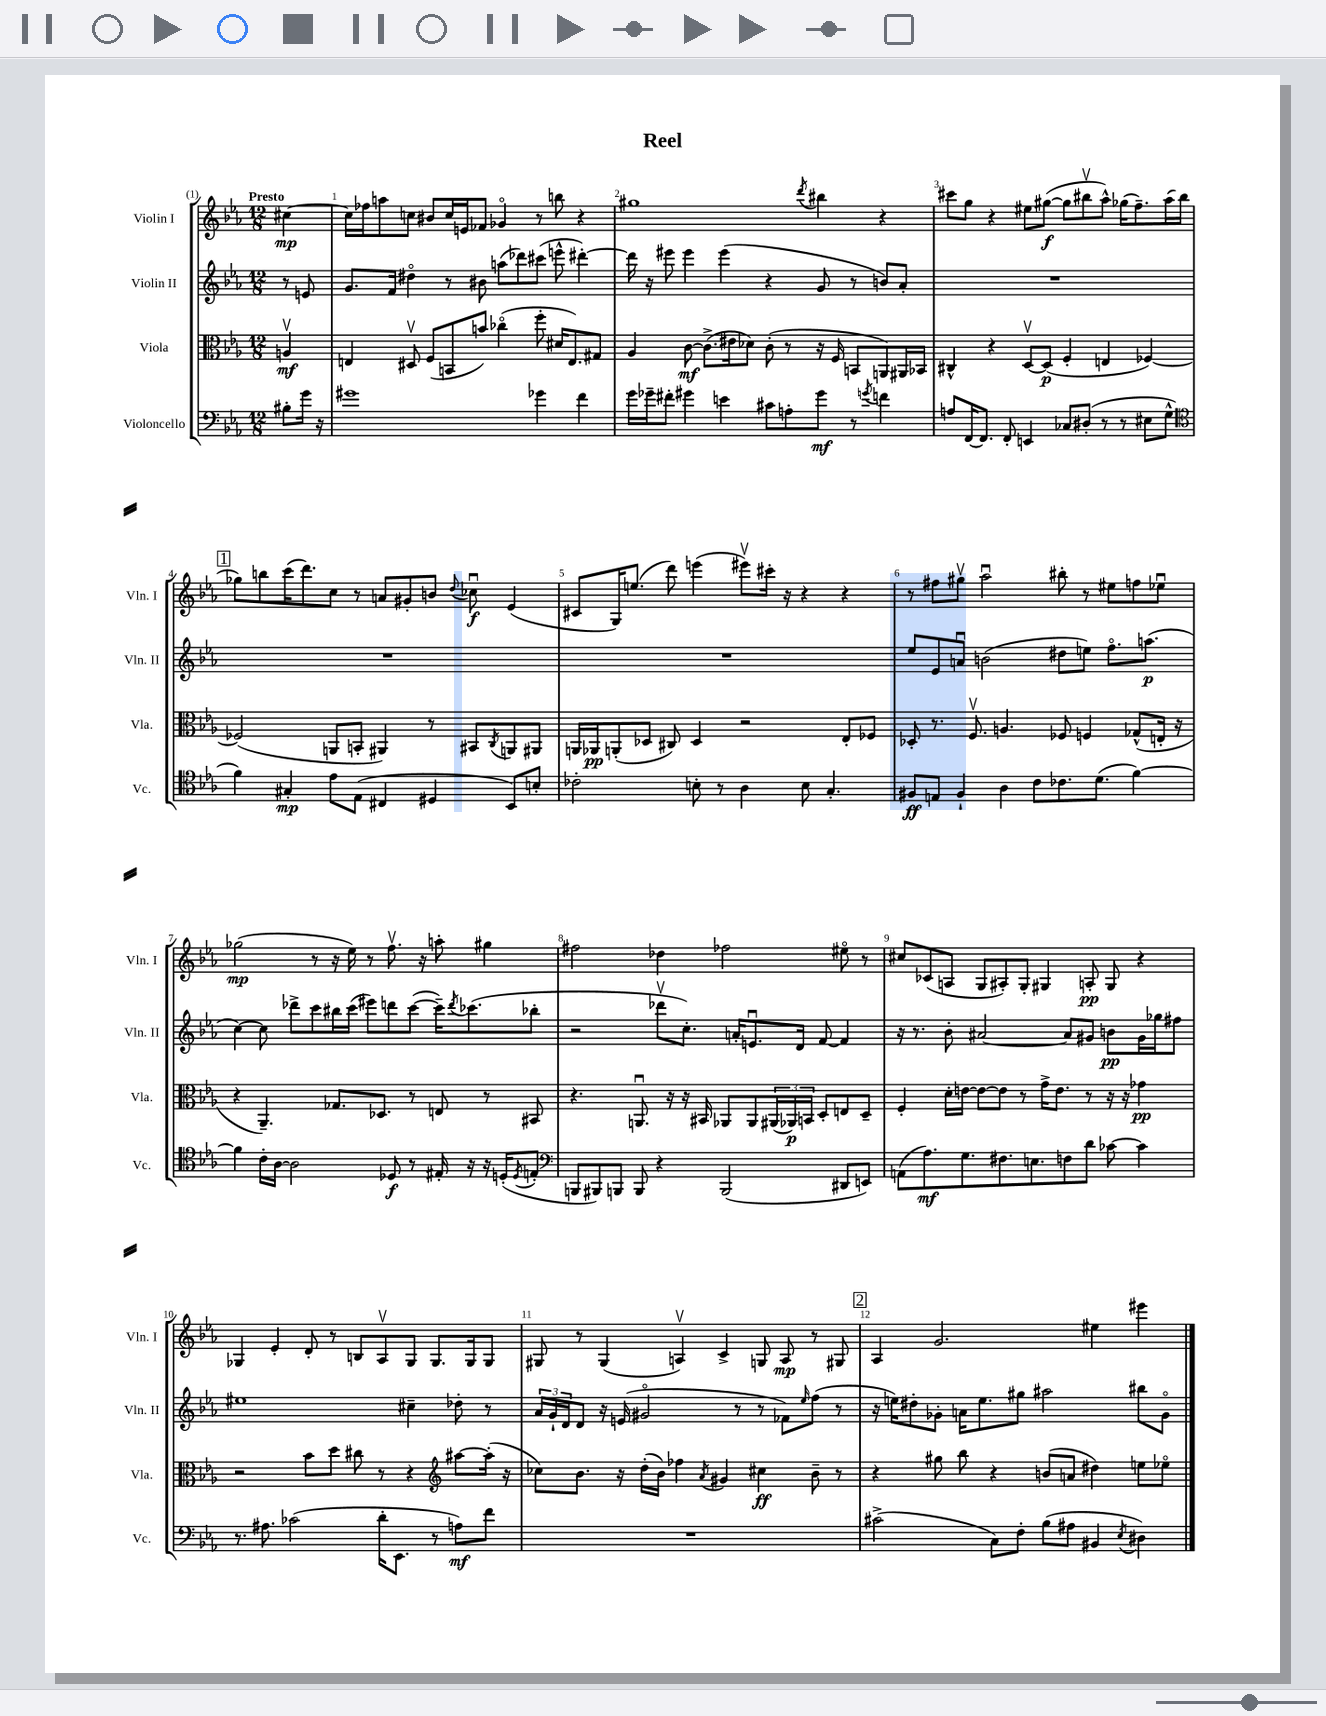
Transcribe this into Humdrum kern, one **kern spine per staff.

**kern	**dynam	**kern	**dynam	**kern	**dynam	**kern	**dynam
*part4	*part4	*part3	*part3	*part2	*part2	*part1	*part1
*staff4	*staff4	*staff3	*staff3	*staff2	*staff2	*staff1	*staff1
*I"Violoncello	*	*I"Viola	*	*I"Violin II	*	*I"Violin I	*
*I'Vc.	*	*I'Vla.	*	*I'Vln. II	*	*I'Vln. I	*
*clefF4	*	*clefC3	*	*clefG2	*	*clefG2	*
*k[b-e-a-]	*	*k[b-e-a-]	*	*k[b-e-a-]	*	*k[b-e-a-]	*
*M12/8	*	*M12/8	*	*M12/8	*	*M12/8	*
=	=	=	=	=	=	=	=
!	!	!	!	!	!	!LO:TX:a:B:t=Presto	!
8B#X'\L	.	4Anv/	mf	8r	.	[4cc#X\	mp
16g\Jk	.	.	.	8en/	.	.	.
16r	.	.	.	.	.	.	.
=1	=1	=1	=1	=1	=1	=1	=1
1g#X	.	4En/	.	8.g/L	.	16cc#\LL]	.
.	.	.	.	.	.	16ff-X\J	.
.	.	.	.	.	.	8aan\	.
.	.	.	.	16f/Jk	.	.	.
.	.	8D#Xv/	.	4dd#X\	.	8ccn\J	.
.	.	(8F/L	.	.	.	8b#X/L	.
.	.	8BBn/	.	8r	.	16cc/L	.
.	.	.	.	.	.	16en/J	.
.	.	8bn/J)	.	8b#X\	.	8f-X/J	.
.	.	(4cc-X\	.	(8aan\L	.	4g-X/	.
.	.	.	.	8ddd-X\)	.	.	.
4g-X\	.	8ff'\	.	(8ccc#X\J	.	8r	.
.	.	16d#X/KL	.	8eeen^^\	.	8bbn\	.
.	.	8.E/)	.	.	.	.	.
4f\	.	.	.	[4ddd#X'\)	.	4r	.
.	.	8G#X/J	.	.	.	.	.
=2	=2	=2	=2	=2	=2	=2	=2
16g\LL	.	4A-/	.	16ddd#\]	.	1gg#X	.
16g-X~\J	.	.	.	16r	.	.	.
8f#X'\J	.	.	.	8eee#X\	.	.	.
4g#X\	.	[8c\	mf	4eee#\	.	.	.
.	.	(8.c^\L]	.	.	.	.	.
4en\	.	.	.	(4eee#\	.	.	.
.	.	16e#X\k	.	.	.	.	.
.	.	8d-X\J)	.	.	.	.	.
8c#X\L	.	(8c'\	.	4r	.	.	.
8An'\	.	8r	.	.	.	.	.
.	.	.	.	.	.	8qddd/	.
8g#\J	mf	16r	.	8g/	.	4bb#X\	.
.	.	16F/	.	.	.	.	.
8r	.	8BBn/L	.	8r	.	.	.
8qgn/	.	.	.	.	.	.	.
4fn\	.	8AAn/)	.	8bn/L)	.	4r	.
.	.	16AA#X/L	.	8a-'/J	.	.	.
.	.	16BB-X/JJ	.	.	.	.	.
=3	=3	=3	=3	=3	=3	=3	=3
8An/L	.	4C#X^^/	.	1.r	.	8ccc#X\L	.
[16FF/K	.	.	.	.	.	8gg\J	.
8.FF/J]	.	.	.	.	.	.	.
.	.	4r	.	.	.	4r	.
8FF'/	.	.	.	.	.	.	.
4EEn/	.	[8Dv/L	.	.	.	8ee#X\L	.
.	.	(8D/J]	p	.	.	([8gg#X\J	f
8C-X/L	.	4F'/	.	.	.	8gg#\L]	.
(8D#X'/J	.	.	.	.	.	8bb#Xv\	.
8r	.	4En/	.	.	.	8aa-^^\J)	.
8r	.	.	.	.	.	(16gg-X\KL	.
.	.	.	.	.	.	8.ff~\)	.
8E#X\L	.	[4F-X/)	.	.	.	.	.
8G^^\J	.	.	.	.	.	(16aa-\L	.
.	.	.	.	.	.	16bb#\JJ	.
!!LO:LB:g=z
!!LO:REH:place=s1:t=1
=4	=4	=4	=4	=4	=4	=4	=4
*clefC4	*	*	*	*	*	*	*
4f\)	.	(2F-X/]	.	1.r	.	8gg-X\L)	.
.	.	.	.	.	.	8bbn\	.
4G#X'/	mp	.	.	.	.	(16ccc\K	.
.	.	.	.	.	.	8.ddd\)	.
8e-\L	.	8AAn/L	.	.	.	8cc\J	.
(8E-\J	.	8BBn'/J	.	.	.	8r	.
4C#X/	.	4AA#X/)	.	.	.	8an/L	.
.	.	.	.	.	.	8g#X'/	.
4D#X/	.	8r	.	.	.	8bn/J	.
.	.	.	.	.	.	8qqdd/	.
.	.	8BB#X/L	.	.	.	8cc-Xu\	f
.	.	8qC/	.	.	.	.	.
8BB-/L)	.	8AAn/	.	.	.	(4e-/	.
8Bn'/J	.	8AA#X/J	.	.	.	.	.
=5	=5	=5	=5	=5	=5	=5	=5
2c-X'\	.	16AAn/LL	.	1.r	.	8c#X/L	.
.	.	16AA-X/J	pp	.	.	.	.
.	.	(8AAn'/	.	.	.	16G/K)	.
.	.	.	.	.	.	(8.een/J	.
.	.	8D-X/J	.	.	.	.	.
.	.	8C#X/)	.	.	.	8ddd\)	.
8Bn'\	.	4D-/	.	.	.	(4eeen\	.
8r	.	.	.	.	.	.	.
4A-\	.	2r	.	.	.	8eee#Xv\L)	.
.	.	.	.	.	.	16ccc#X'\Jk	.
.	.	.	.	.	.	16r	.
8B\	.	.	.	.	.	4r	.
4.G'/	.	.	.	.	.	.	.
.	.	8E-'/L	.	.	.	4r	.
.	.	8F-X/J	.	.	.	.	.
=6	=6	=6	=6	=6	=6	=6	=6
8F#X/L	ff	8D-X'/	.	8ee-/L	.	8r	.
8En/J	.	8.r	.	8e-/	.	8ff#X\L	.
4F#`/	.	.	.	8anu/J	.	8gg#Xv\J	.
.	.	8.Fv/	.	.	.	.	.
.	.	.	.	(2bn\	.	2aa-u\	.
4A-\	.	4.An/	.	.	.	.	.
8c\L	.	.	.	.	.	.	.
8.c-X\	.	8F-X/	.	8dd#X\L	.	8bb#X'\	.
.	.	4Fn/	.	8een\J)	.	8r	.
(8.d\J	.	.	.	.	.	.	.
.	.	.	.	8.ff\L	.	8ee#X\L	.
[4f\)	.	(8G-X^^/L	.	.	.	8ffn\	.
.	.	.	.	(8.aan\J	p	.	.
.	.	16En'/Jk	.	.	.	8ee-Xu\J	.
.	.	16r	.	.	.	.	.
!!LO:LB:g=z
=7	=7	=7	=7	=7	=7	=7	=7
4f\]	.	4r	.	[4cc\)	.	(2gg-X\	mp
16c'\LL	.	4.AA-~/)	.	8cc\]	.	.	.
[16A-\JJ	.	.	.	.	.	.	.
2A-\]	.	.	.	8ddd-X^\L	.	.	.
.	.	.	.	8ccc\	.	8r	.
.	.	8.G-X/L	.	16bb#X\L	.	16r	.
.	.	.	.	(16ccc\JJ	.	16ee-\)	.
.	.	.	.	8eee#X\L)	.	8r	.
.	.	8.D-X/J	.	.	.	.	.
8D-X/	f	.	.	8dddn\	.	8.ffv\	.
8r	.	8r	.	([8ccc\J	.	.	.
.	.	.	.	.	.	16r	.
16E#X'/	.	8En/	.	16ccc~\KL])	.	8aan'\	.
.	.	.	.	8qddd/	.	.	.
16r	.	.	.	(8.ccc-X\	.	.	.
16r	.	8r	.	.	.	4gg#X\	.
(16Dn'/KL	.	.	.	.	.	.	.
8qD/	.	.	.	.	.	.	.
8En'/J	.	8BB#X/	.	8bb-X'\J	.	.	.
=8	=8	=8	=8	=8	=8	=8	=8
*clefF4	*	*	*	*	*	*	*
8BBBn/L	.	4.r	.	2r	.	2ff#X\	.
8BBB#X/)	.	.	.	.	.	.	.
8BBBn/J	.	.	.	.	.	.	.
8BBB/	.	8.AAnu/	.	.	.	.	.
4r	.	.	.	8ddd-Xv\L	.	4dd-X\	.
.	.	16r	.	.	.	.	.
.	.	16r	.	8.cc'\J)	.	.	.
.	.	16BB#X/	.	.	.	.	.
(2BBB/	.	8AA-X/L	.	.	.	2ff-X\	.
.	.	.	.	16an'/KL	.	.	.
.	.	8AA-/	.	8.enu/	.	.	.
.	.	(24AA#X/L	.	.	.	.	.
.	.	24AA-X/)	p	.	.	.	.
.	.	.	.	16d/Jk	.	.	.
.	.	24BBn/JJ	.	.	.	.	.
.	.	8D'/L	.	[8f/	.	.	.
8DD#X/L	.	8En/	.	4f/]	.	8ee#X\	.
8EEn/J)	.	8D~/J	.	.	.	8r	.
=9	=9	=9	=9	=9	=9	=9	=9
(8AAn\L	.	4F'/	.	16r	.	8cc#X/L	.
.	.	.	.	8.r	.	.	.
8.A-\)	mf	.	.	.	.	(8c-X/	.
.	.	16d'\LL	.	8b-'\	.	8An/J	.
8.G\	.	[16en\JJ	.	.	.	.	.
.	.	8e\L_	.	[2a#X/	.	8G/L	.
8.F#X\	.	8e\J]	.	.	.	8A#X'/)	.
.	.	8r	.	.	.	8G'/J	.
8.En\	.	.	.	.	.	.	.
.	.	16g^\KL	.	.	.	4G#X/	.
.	.	8.e\J	.	.	.	.	.
8Fn\	.	.	.	8a#/L]	.	.	.
8d\J	.	8r	.	8g#X/J	.	8An'/	pp
[8c-X\	.	16r	.	8bn\L	pp	8G#/	.
.	.	16r	.	.	.	.	.
4c-\]	.	4g-X\	pp	16g#\L	.	4r	.
.	.	.	.	16gg-X\J	.	.	.
.	.	.	.	8ff#X\J	.	.	.
!!LO:LB:g=z
=10	=10	=10	=10	=10	=10	=10	=10
8.r	.	2r	.	1ee#X	.	4G-X/	.
8.A#X\	.	.	.	.	.	.	.
.	.	.	.	.	.	4e-'/	.
(2c-X\	.	.	.	.	.	.	.
.	.	8b-\L	.	.	.	8d'/	.
.	.	8dd\J	.	.	.	8r	.
.	.	8cc#X\	.	.	.	8Bn/L	.
16d'\KL	.	8r	.	.	.	8A-v/	.
8.EE-\J	.	.	.	.	.	.	.
.	.	4r	.	4cc#X~\	.	8G-/J	.
8r	.	.	.	.	.	8.G-/L	.
*	*	*clefG2	*	*	*	*	*
8An\L)	mf	[8aa#X\L	.	8dd-X'\	.	.	.
.	.	.	.	.	.	16G-/k	.
8f\J	.	(16aa#'\Jk]	.	8r	.	8G-/J	.
.	.	16r	.	.	.	.	.
=11	=11	=11	=11	=11	=11	=11	=11
1.r	.	8cc-X\L)	.	24a-/LL	.	8G#X/	.
.	.	.	.	24g`/	.	.	.
.	.	.	.	24d/J	.	.	.
.	.	8.b-\J	.	8d/J	.	8r	.
.	.	.	.	16r	.	(4G#/	.
.	.	16r	.	(16en/	.	.	.
.	.	(16dd'\LL	.	2g#X/	.	.	.
.	.	16b-\JJ)	.	.	.	.	.
.	.	4ff-X\	.	.	.	4Anv/)	.
.	.	8qa-/	.	.	.	.	.
.	.	4g#X/	.	.	.	4c^/	.
.	.	.	.	8r	.	.	.
.	.	4cc#X\	ff	8r	.	8Gn/	.
.	.	.	.	8f-X\L)	.	8A/	mp
.	.	.	.	16qqee-/	.	.	.
.	.	8b-~\	.	(8ff\J	.	8r	.
.	.	8r	.	8r	.	8G#X/	.
!!LO:REH:place=s1:t=2
=12	=12	=12	=12	=12	=12	=12	=12
(2c#X^\	.	4r	.	16r	.	4A-/	.
.	.	.	.	16een\KL)	.	.	.
.	.	.	.	8dd#X'\	.	.	.
.	.	8gg#X\	.	8g-X'\J	.	2.g/	.
.	.	8bb-\	.	16an\KL	.	.	.
.	.	.	.	8.ee\	.	.	.
8C\L)	.	4r	.	.	.	.	.
8F'\J	.	.	.	8gg#X\J	.	.	.
(8B-\L	.	(8bn/L	.	2aa#X\	.	.	.
8A#X\J	.	8an/J	.	.	.	.	.
4BB#X/	.	4dd#X\)	.	.	.	4ee#X\	.
8qE-/	.	.	.	.	.	.	.
4D#X\)	.	8een\L	.	8bb#X\L	.	4eee#X\	.
.	.	8ee-X\J	.	8g-\J	.	.	.
==	==	==	==	==	==	==	==
*-	*-	*-	*-	*-	*-	*-	*-
